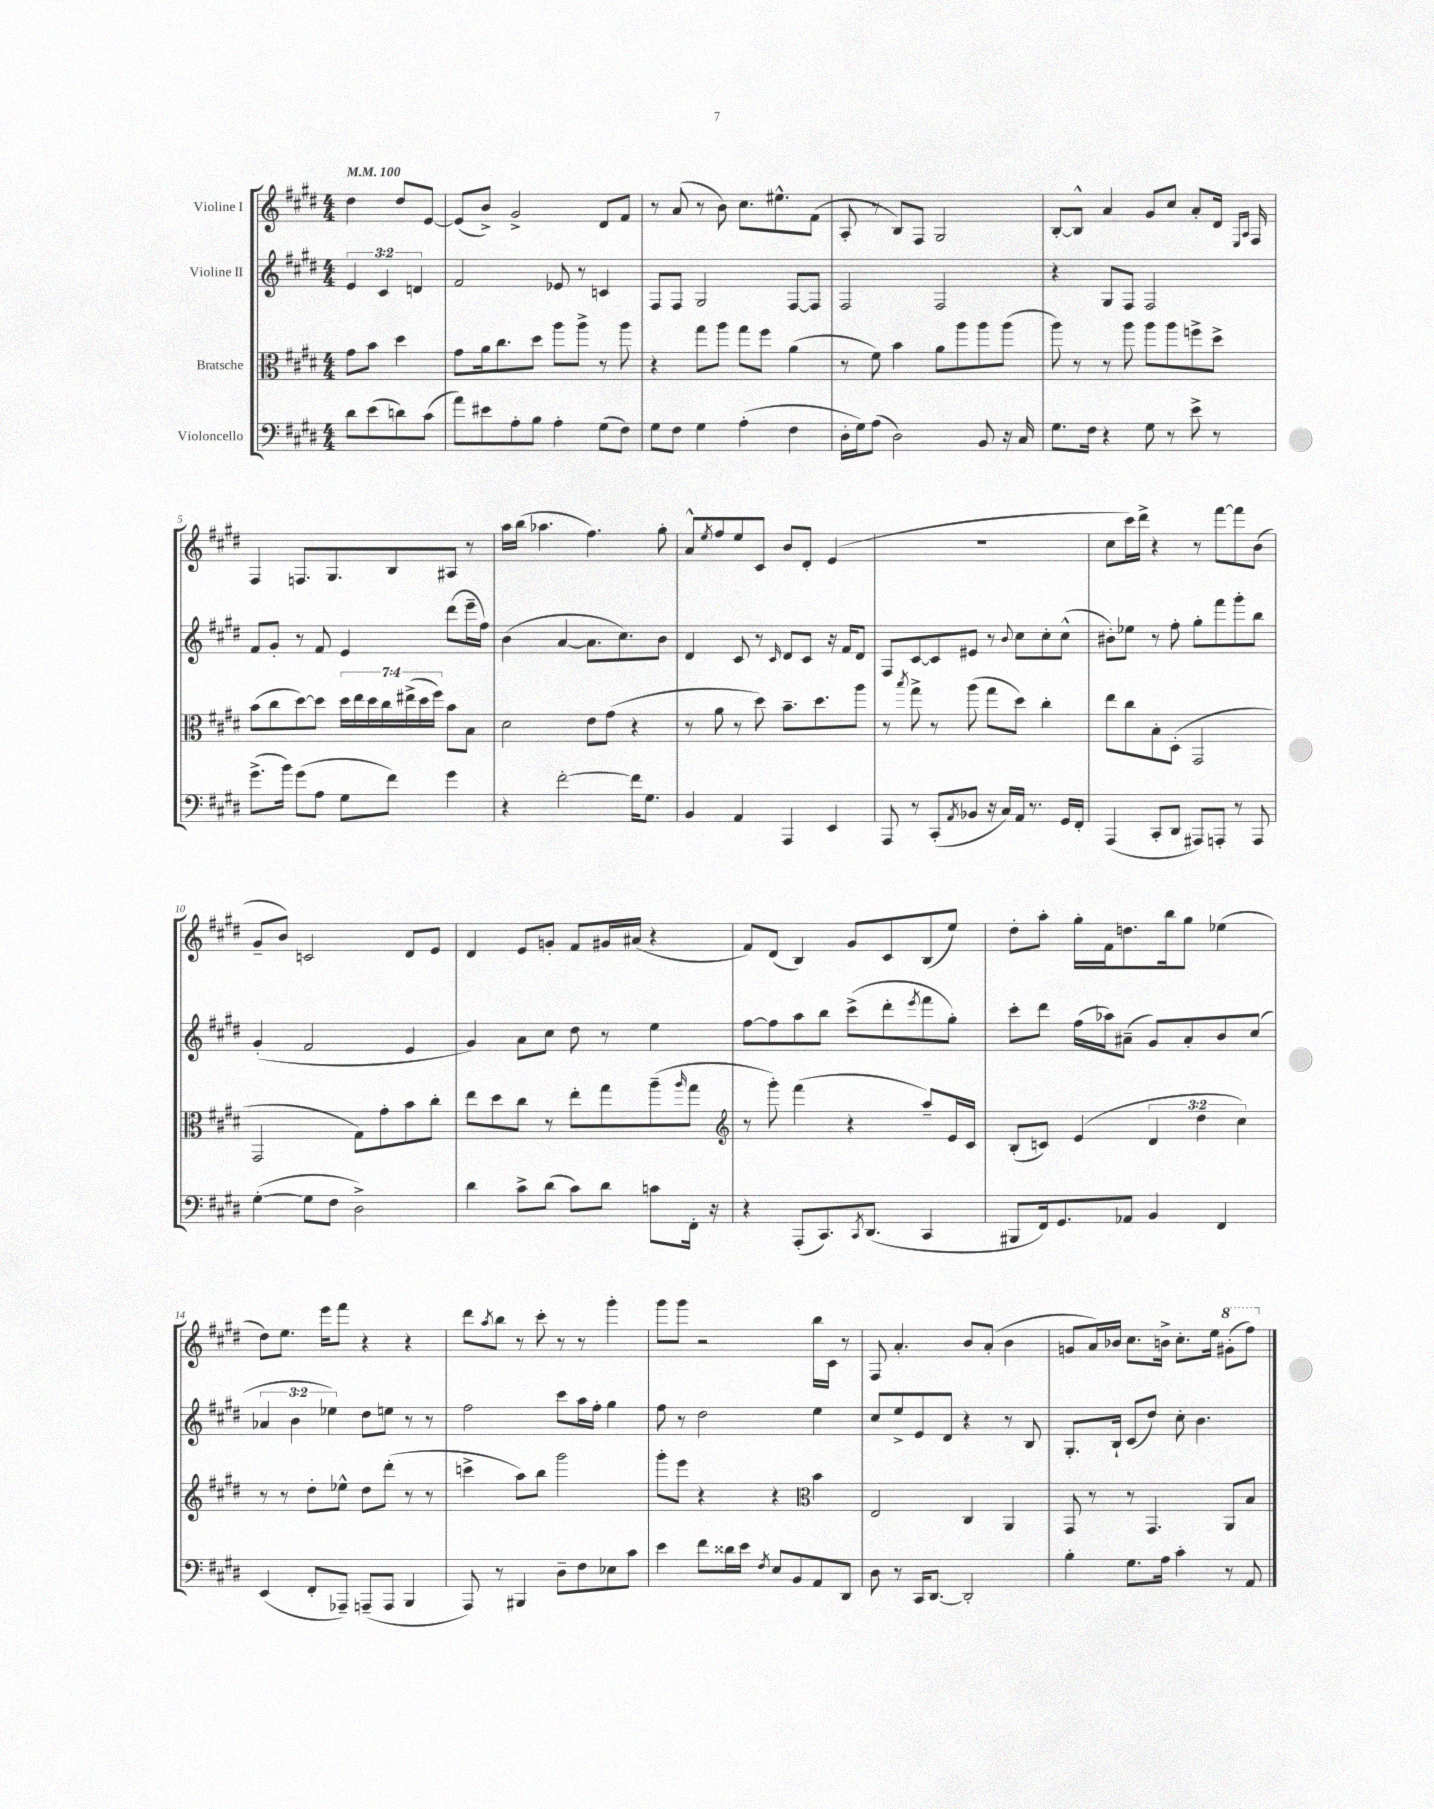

**kern	**kern	**kern	**kern
*part4	*part3	*part2	*part1
*staff4	*staff3	*staff2	*staff1
*I"Violoncello	*I"Bratsche	*I"Violine II	*I"Violine I
*clefF4	*clefC3	*clefG2	*clefG2
*k[f#c#g#d#]	*k[f#c#g#d#]	*k[f#c#g#d#]	*k[f#c#g#d#]
*M4/4	*M4/4	*M4/4	*M4/4
*MM100	*MM100	*MM100	*MM100
=	=	=	=
8d#\L	8g#\L	6e/	4dd#\
(8e\	8b\J	.	.
.	.	6c#/	.
8dn\)	4dd#\	.	8dd#/L
.	.	6dn/	.
(8c#\J	.	.	[8e/J
=1	=1	=1	=1
8a\L)	8g#\L	2f#/	(8e/L]
8e#X\	16a\k	.	8b^/J)
.	8.cc#\	.	.
8A'\	.	.	2g#^/
8B\J	8dd#\J	.	.
4A'\	8aa\L	8e-X/	.
.	8aa^\J	8r	.
(8G#\L	8r	4cn/	8d#/L
8F#\J)	8aa\	.	8f#/J
=2	=2	=2	=2
8G#\L	4r	8F#/L	8r
8F#\J	.	8F#/J	(8a/
4G#\	8gg#\L	2G#/	8r
.	8aa\J	.	8b\)
(4A'\	8gg#\L	.	8.cc#\L
.	8ff#\J	.	.
.	.	.	8.ee#X^^\
4F#\	(4a\	[8F#/L	.
.	.	8F#/J]	(8f#\J
=3	=3	=3	=3
16D#'\LL	8r	2F#/	8A'/
16G#\J)	.	.	.
(8A\J	8f#\)	.	8r
2D#\)	4b\	.	8B/L)
.	.	.	8F#/J
.	8a\L	2F#/	2G#/
.	8aa\	.	.
8BB/	8aa\	.	.
16r	(8aa\J	.	.
16C#/	.	.	.
=4	=4	=4	=4
8.G#\L	8aa\)	4r	[8B'/L
.	8r	.	8B^^/J]
16F#\Jk	.	.	.
4r	8r	8G#/L	4a/
.	8aa\	8F#/J	.
8G#\	8aa\L	2F#/	8g#/L
8r	8aa\	.	8cc#/J
8e^\	8ffn^\	.	8a'/L
8r	8dd#^\J	.	16d#/Jk
.	.	.	16qqE/LL
.	.	.	16qqA/JJ
.	.	.	16F#/
!!LO:LB:g=z
=5	=5	=5	=5
(8.g#^\L	(8b\L	8f#/L	4F#/
.	8cc#\	8g#'/J	.
16b\Jk)	.	.	.
(8g#\L	[8dd#\)	8r	8.Fn/L
8A\J	8dd#\J]	8f#/	.
.	.	.	8.G#/
8G#\L	28dd#\LL	4e/	.
.	28ee\	.	.
.	28dd#\	.	.
.	28cc#\	.	.
8f#\J)	.	.	8B/
.	(28ee#X^\	.	.
.	28dd#\	.	.
.	28ff#\JJ)	.	.
4g#\	8b\L	(8ddd#\L	8A#X/J
.	8B\J	16eee~\L	8r
.	.	16ff#\JJ)	.
=6	=6	=6	=6
4r	2d#\	(4b\	16aa\LL
.	.	.	(16bb\JJ
.	.	.	4.aa-X\
[2f#'\	.	[4a/	.
.	8e\L	8.a\L]	4.ff#\)
.	(8g#\J	.	.
.	.	8.cc#\)	.
16f#\KL]	4r	.	.
8.G#\J	.	.	.
.	.	8b\J	8gg#'\
=7	=7	=7	=7
4BB/	8r	4d#/	8a^^/L
.	.	.	8qee/
.	8a\	.	8ff#/
4AA/	8r	8c#/	8ee/
.	8dd#\)	8r	8c#/J
.	.	16qqc#/	.
4AAA/	8.b~\L	8d#/L	8b/L
.	.	8c#/J	8d#'/J
.	8.dd#\	.	.
4EE/	.	16r	(4e/
.	.	16f#/KL	.
.	8aa\J	8d#/J	.
=8	=8	=8	=8
8AAA/	8r	8F#/L	1r
.	8qbb/	.	.
8r	8gg#^\	[8c#/	.
(8CC#'/L	8r	8c#/]	.
8qAA/	.	.	.
8BB-X/J	(8aa\	8e#X/J	.
16r	8gg#\L	8r	.
16C#/LL)	.	.	.
.	.	8qqb/	.
16AA/JJ	8dd#\J)	8cc#\L	.
8.r	.	.	.
.	4cc#'\	8cc#'\	.
16GG#/LL	.	(8cc#^^\J	.
16FF#'/JJ	.	.	.
=9	=9	=9	=9
(4AAA/	8ee\L	8b#X'\L)	8cc#\L
.	8cc#\	8ee-X\J	16ccc#\L)
.	.	.	16ddd#^\JJ
8CC#'/L	8B'\	8r	4r
8DD#/J	(8D#'\J	8ff#'\	.
8AAA#X/L)	2GG#/	8gg#'\L	8r
8AAAn'/J	.	8fff#\	[8fff#\L
8r	.	8ggg#'\	8fff#\]
8AAA/	.	8bb\J	(8b\J
!!LO:LB:g=z
=10	=10	=10	=10
([4G#'\	2GG#/	(4g#'/	8g#~/L
.	.	.	8b/J)
8G#\L]	.	2f#/	2cn/
8F#\J	.	.	.
2D#^\)	8G#\L)	.	.
.	8g#'\	.	.
.	8b\	4e/	8d#/L
.	8cc#'\J	.	8e/J
=11	=11	=11	=11
4d#\	8ee\L	4g#/)	4d#/
.	8dd#\	.	.
8c#^\L	8cc#\J	8a\L	8e/L
(8d#\J	8r	8cc#\J	8gn'/J
8c#\L)	8ee'\L	8dd#\	8f#/L
8d#\J	8gg#\	8r	16g#X/L
.	.	.	(16a#X/JJ
8cn\L	(8aa~\	4ee\	4r
.	16qqaa/	.	.
16FF#'\Jk	8gg#\J	.	.
16r	.	.	.
=12	=12	=12	=12
*	*clefG2	*	*
4r	8r	[8ff#\L	8f#/L)
.	8ggg#'\)	8ff#\]	(8d#/J
(8AAA'/L	(4fff#\	8aa\	4B/)
8.CC#/)	.	8bb\J	.
.	4r	(8ccc#^\L	8g#/L
8qCC#/	.	.	.
(8.DD#/J	.	.	.
.	.	8ddd#'\	8c#/
.	.	8qeee/	.
4CC#/	8aa~/L)	8fff#\	(8B/
.	16e/L	8gg#'\J)	8ee/J)
.	16c#/JJ	.	.
=13	=13	=13	=13
8BBB#X/L	(8B'/L	8ccc#'\L	8dd#'\L
16FF#/k)	8cn/J)	8ddd#\J	8aa'\J
8.GG#/	.	.	.
.	(4e/	(16ff#\LL	16gg#'\LL
.	.	16aa-X\J)	16f#\J
8AA-X/J	.	(8a#X~\J	8.ddn\
4BB/	6d#/	8g#/L)	.
.	.	.	16bb\k
.	.	8a#'/	8gg#\J
.	6dd#\	.	.
4FF#/	.	8b/	(4ee-X\
.	6cc#\)	.	.
.	.	(8cc#/J	.
!!LO:LB:g=z
=14	=14	=14	=14
(4EE/	8r	6a-X/	8dd#\L)
.	8r	.	8.ee\J
.	.	6b\	.
8FF#'/L	8dd#'\L	.	.
.	.	.	16eee\KL
.	.	6ee-X\)	.
8AAA-X~/J)	8ee-X^^\J	.	8fff#\J
(8AAAn~/L	8dd#\L	8dd#\L	4r
8AAA/J	(8ddd#'\J	8een\J	.
4BBB/	8r	8r	4r
.	8r	8r	.
=15	=15	=15	=15
8AAA/)	4cccn^\	2ff#\	8ddd#\L
.	.	.	8qaa/
8r	.	.	8bb\J
4BBB#X/	8aa\L)	.	8r
.	8bb\J	.	8ccc#'\
8D#~\L	2ggg#\	8ccc#\L	8r
8F#\	.	16aa\L	8r
.	.	16ff#'\JJ	.
8E-X\	.	4gg#\	4ggg#'\
8c#\J	.	.	.
=16	=16	=16	=16
4e\	8ggg#'\L	8ff#\	8ggg#\L
.	8eee\J	8r	8ggg#\J
8f#\L	4r	2dd#\	2r
16d##X\L	.	.	.
16e\JJ	.	.	.
8qF#/	.	.	.
8E/L	4r	.	.
8BB/	.	.	.
*	*clefC3	*	*
8AA/	4b\	4ee\	16bb\LL
.	.	.	16c#\JJ
8DD#/J	.	.	8r
=17	=17	=17	=17
8D#\	2E/	8cc#/L	8F#/
8r	.	8ee^/	4.a'/
16CC#/KL	.	8e/	.
[8.DD#/J	.	.	.
.	.	8d#/J	.
2DD#'/]	4C#/	4r	8b/L
.	.	.	(8a'/J
.	4AA/	8r	4b\
.	.	8B/	.
=18	=18	=18	=18
4B'\	8GG#/	8.G#'/L	8gn/L
.	8r	.	16a/L)
.	.	16B`/Jk	16b-X/JJ
8.G#\L	8r	(8c#/L	8.cc#\L
.	4.GG#/	8dd#/J)	.
16A\Jk	.	.	16bn^\Jk
4c#'\	.	8cc#'\	8.cc#'\L
.	.	4.b\	.
.	.	.	16ee\Jk
*	*	*	*8va
8r	8AA/L	.	(8gg#X'\L
8AA/	8B/J	.	8fff#\J)
*	*	*	*X8va
==	==	==	==
*-	*-	*-	*-
